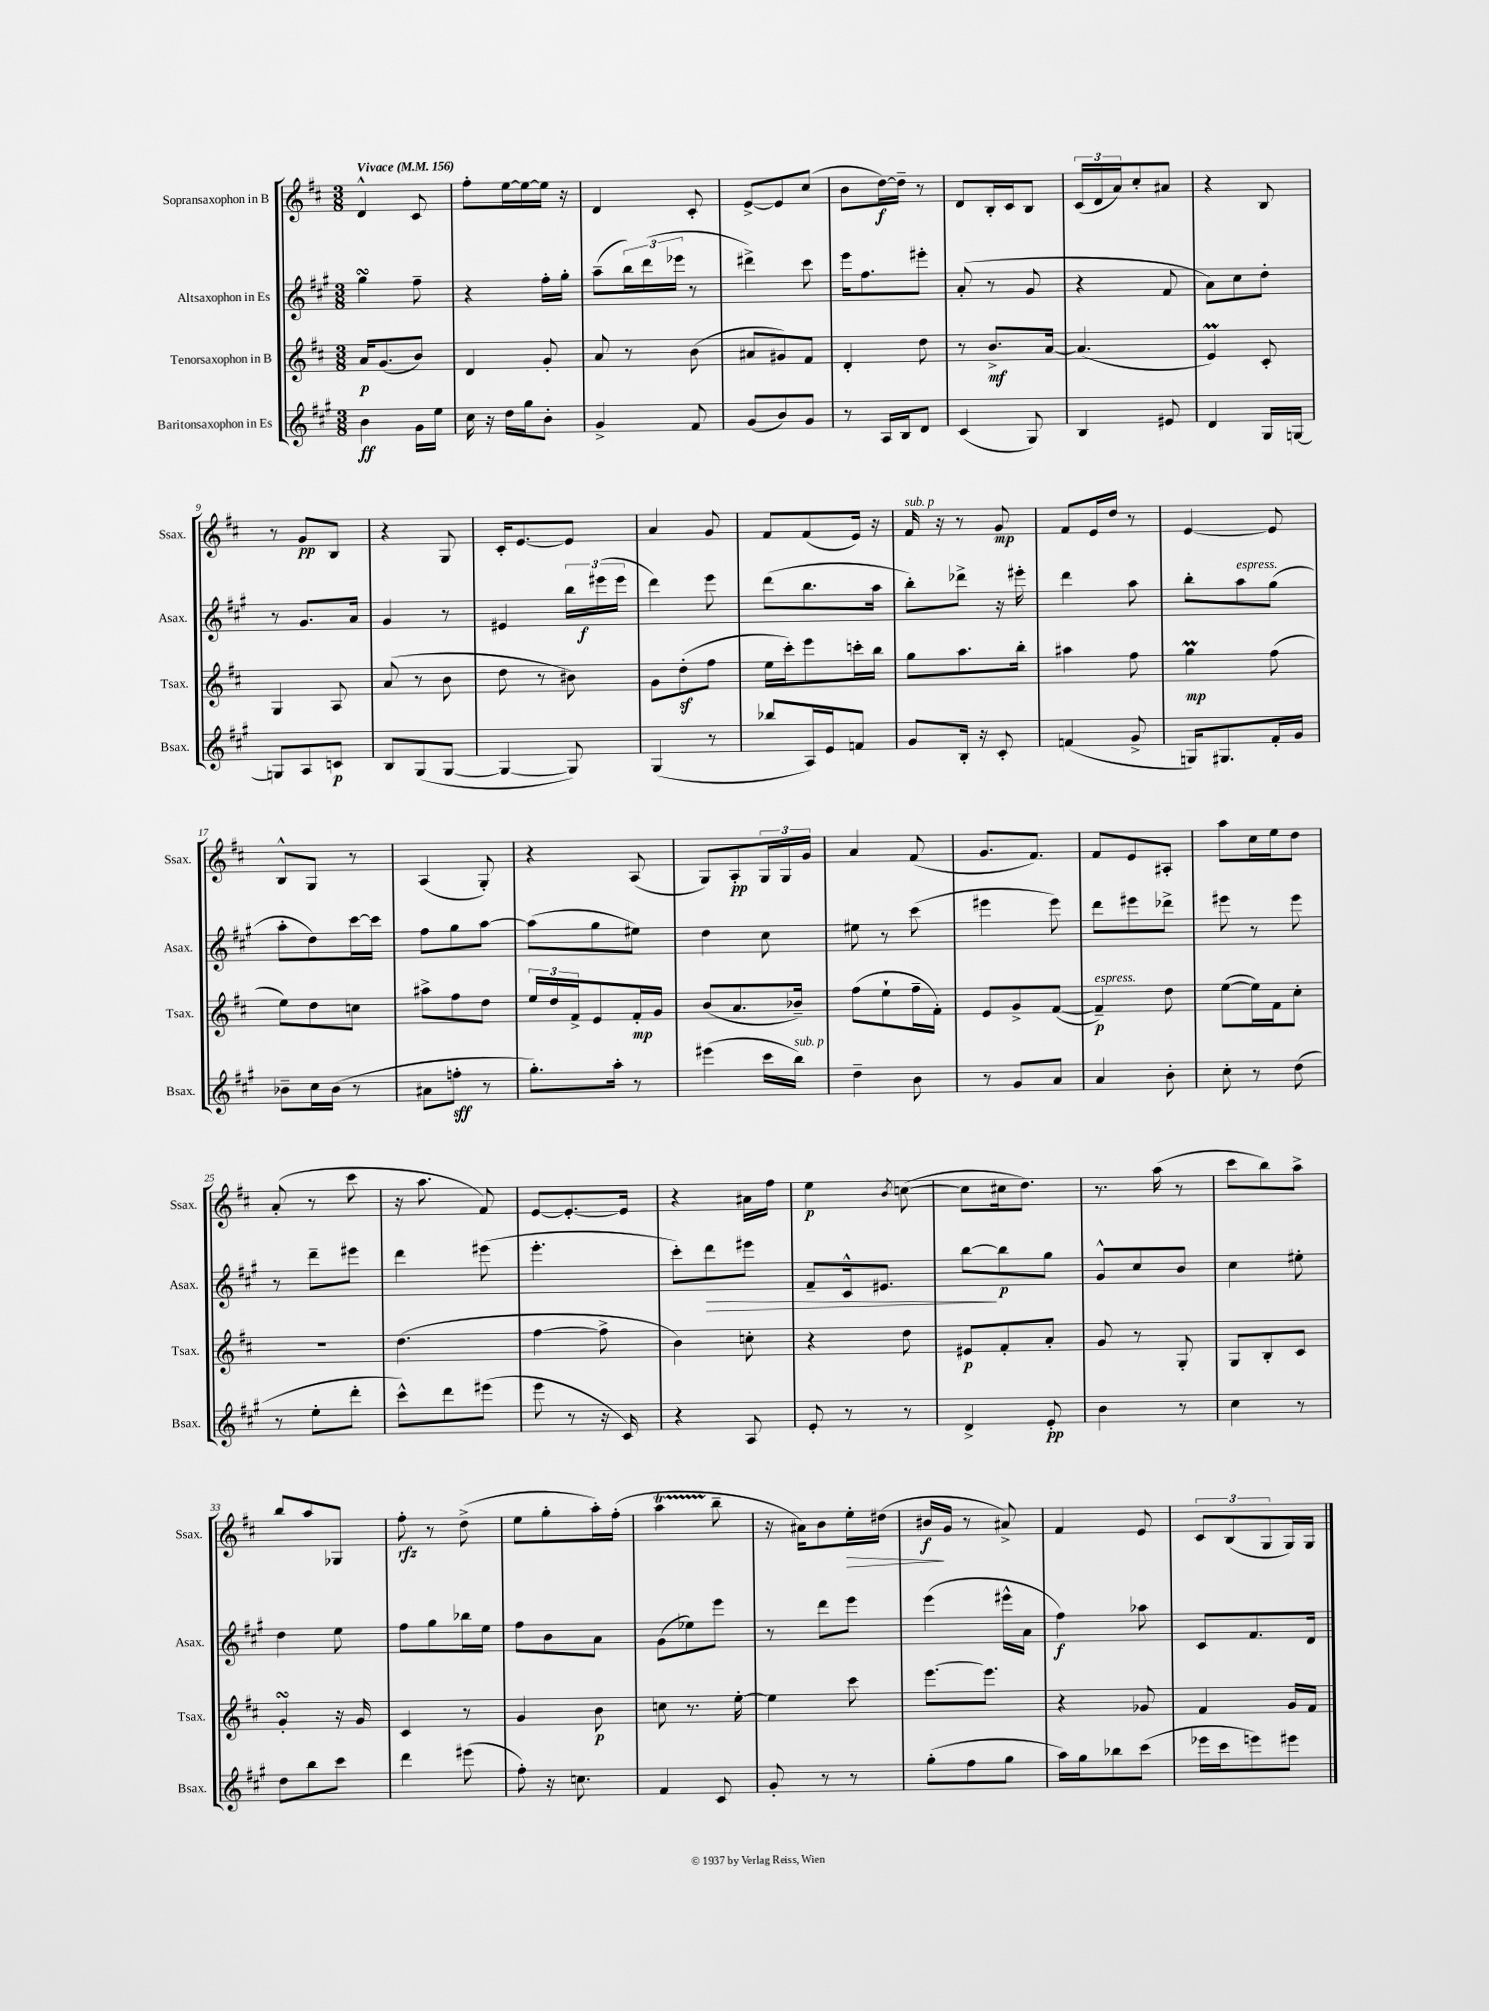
<<
\new StaffGroup <<
\new Staff = "s0" \with { instrumentName = "Sopransaxophon in B" shortInstrumentName = "Ssax." } {
    \clef treble \key d \major \numericTimeSignature \time 3/8 \tempo "Vivace" 4 = 156
    d'4-^ cis'8 |
    fis''8-. e''16~ e''16~ e''16 r16 |
    d'4 cis'8-. |
    e'8~-> e'8 cis''8( |
    b'8 d''16~\f) d''16-- r8 |
    d'8 b16-. cis'16 b8 |
    \tuplet 3/2 { cis'16( d'16 a'16) } cis''8-. ais'8 |
    r4 b8 |
    r8 g'8\pp b8 |
    r4 g8 |
    cis'16-. e'8.~ e'8 |
    a'4 g'8 |
    fis'8 fis'8( e'16) r16 |
    fis'16^\markup { \italic "sub. p" } r16 r8 g'8\mp |
    fis'8 e'16 d''16 r8 |
    e'4~ e'8 |
    b8-^ g8 r8 |
    a4( g8-.) |
    r4 a8( |
    g8) a8-.\pp \tuplet 3/2 { g16 g16 g'16 } |
    a'4 fis'8( |
    g'8. fis'8.) |
    fis'8 e'8 ais8-. |
    a''8 cis''16 e''16 d''8 |
    a'8-.( r8 cis'''8 |
    r16 a''8. fis'8) |
    e'8~ e'8.~-. e'16 |
    r4 ais'16 fis''16 |
    e''4\p \acciaccatura { b'8 } c''8~( |
    c''8 cis''16 d''8.) |
    r8. a''16( r8 |
    cis'''8 b''8) a''8-> |
    b''8 a''8 ges8 |
    fis''8-.\rfz r8 d''8->( |
    e''8 g''8-. a''16-.) fis''16-.( |
    a''4\startTrillSpan b''8--\stopTrillSpan |
    r16 ais'16) b'8 e''16-.\> dis''16( |
    bis'16\f\! g'16 r8 ais'8->) |
    fis'4 e'8 |
    \tuplet 3/2 { cis'8 b8( g8 } g16) g16 \bar "|." |
}
\new Staff = "s1" \with { instrumentName = "Altsaxophon in Es" shortInstrumentName = "Asax." } {
    \clef treble \key a \major \numericTimeSignature \time 3/8
    gis''4\turn fis''8-- |
    r4 fis''16-. gis''16-. |
    a''8--( \tuplet 3/2 { b''16) d'''16( ees'''16 } r8 |
    dis'''4->) cis'''8 |
    e'''16 fis''8. eis'''8-. |
    a'8-.( r8 gis'8 |
    r4 fis'8 |
    a'8) cis''8 d''8-. |
    r8 gis'8. a'16 |
    gis'4 r8 |
    eis'4 \tuplet 3/2 { b''16 eis'''16\f( eis'''16 } |
    d'''4) e'''8 |
    d'''8( b''8. a''16 |
    b''8-.) des'''8-> r16 eis'''16-. |
    d'''4 a''8 |
    b''8-. a''8^\markup { \italic "espress." } gis''8( |
    a''8-. d''8) cis'''16~ cis'''16 |
    fis''8 gis''8 a''8~ |
    a''8( gis''8 eis''8) |
    d''4 cis''8 |
    eis''8 r8 cis'''8( |
    eis'''4 eis'''8) |
    d'''8 eis'''8 des'''8-> |
    eis'''8 r8 eis'''8 |
    r8 d'''8-- eis'''8 |
    d'''4 eis'''8( |
    e'''4.-. |
    cis'''8-.) d'''8\> eis'''8 |
    fis'8-- cis'16-^ eis'8. |
    b''8~\! b''8\p gis''8 |
    gis'8-^ cis''8 b'8 |
    cis''4 eis''8-. |
    d''4 e''8 |
    fis''8 gis''8 bes''16 e''16 |
    fis''8 b'8 a'8 |
    gis'8( ees''8) e'''8 |
    r8 d'''8 e'''8 |
    e'''4( eis'''16-^ a'16 |
    fis''4\f) aes''8 |
    cis'8 fis'8. d'16 \bar "|." |
}
\new Staff = "s2" \with { instrumentName = "Tenorsaxophon in B" shortInstrumentName = "Tsax." } {
    \clef treble \key d \major \numericTimeSignature \time 3/8
    a'16\p g'8.( b'8) |
    d'4 g'8-. |
    a'8 r8 b'8( |
    ais'8 gis'8) fis'8 |
    d'4-. d''8 |
    r8 b'8.->\mf a'16~ |
    a'4.( |
    e'4\prall) cis'8-. |
    g4 a8 |
    a'8( r8 b'8 |
    d''8 r8 bis'8) |
    g'8 d''8-.\sf( fis''8 |
    e''16 cis'''16-.) e'''8 c'''16-. b''16 |
    g''8 a''8. b''16-. |
    ais''4 fis''8 |
    g''4\prall\mp fis''8( |
    e''8) d''8 c''8 |
    ais''8-> fis''8 d''8 |
    \tuplet 3/2 { e''16 d''16 fis'16-> } e'8 fis'16-.\mp g'16 |
    b'8( a'8. bes'16--) |
    fis''8( e''8-! fis''16-- fis'16-.) |
    e'8 g'8-> fis'8~( |
    fis'4--\p^\markup { \italic "espress." }) d''8 |
    e''8~( e''16) fis'16 cis''8-. |
    R4. |
    d''4.( |
    fis''4~ fis''8-> |
    b'4) c''8-. |
    r4 d''8 |
    eis'8\p fis'8-. a'8-. |
    g'8 r8 g8-. |
    g8 b8-. cis'8 |
    g'4-.\turn r16 g'16 |
    cis'4 r8 |
    g'4 b'8\p |
    c''8 r8. e''16~-. |
    e''4 cis'''8 |
    e'''8.~ e'''8. |
    r4 ges'8 |
    fis'4 g'16 fis'16 \bar "|." |
}
\new Staff = "s3" \with { instrumentName = "Baritonsaxophon in Es" shortInstrumentName = "Bsax." } {
    \clef treble \key a \major \numericTimeSignature \time 3/8
    b'4\ff gis'16 e''16 |
    cis''16 r16 d''16 gis''16 b'8-. |
    gis'4-> fis'8 |
    gis'8( b'8) gis'8 |
    r8 a16 b16 d'8 |
    cis'4( gis8) |
    b4 eis'8 |
    d'4 gis16 g16~ |
    g8 a8 c'8\p |
    b8 gis8( gis8~ |
    gis4~ gis8) |
    gis4( r8 |
    bes''8 a16) e'16 f'8 |
    gis'8 b16-. r16 cis'8-. |
    f'4( gis'8-> |
    g16) gis8. fis'16-. gis'16 |
    bes'8-- cis''16 bes'16( r8 |
    ais'8 f''8-.\sff r8 |
    gis''8.-.) a''16-. r8 |
    eis'''4( cis'''16 b''16^\markup { \italic "sub. p" }) |
    d''4-- b'8 |
    r8 gis'8 a'8 |
    a'4 b'8-. |
    cis''8-. r8 d''8( |
    r8 e''8-. d'''8-. |
    cis'''8-^) d'''8 eis'''8( |
    e'''8 r8 r16 cis'16) |
    r4 a8 |
    e'8-. r8 r8 |
    d'4-> e'8-.\pp |
    b'4 r8 |
    cis''4 r8 |
    d''8 b''8 cis'''8 |
    d'''4 eis'''8( |
    fis''8-.) r16 c''8. |
    fis'4 cis'8 |
    gis'8-. r8 r8 |
    gis''8-.( fis''8 gis''8 |
    a''16) gis''16 bes''8 cis'''8( |
    ees'''16 cis'''16 e'''8) eis'''8 \bar "|." |
}
>>
>>
